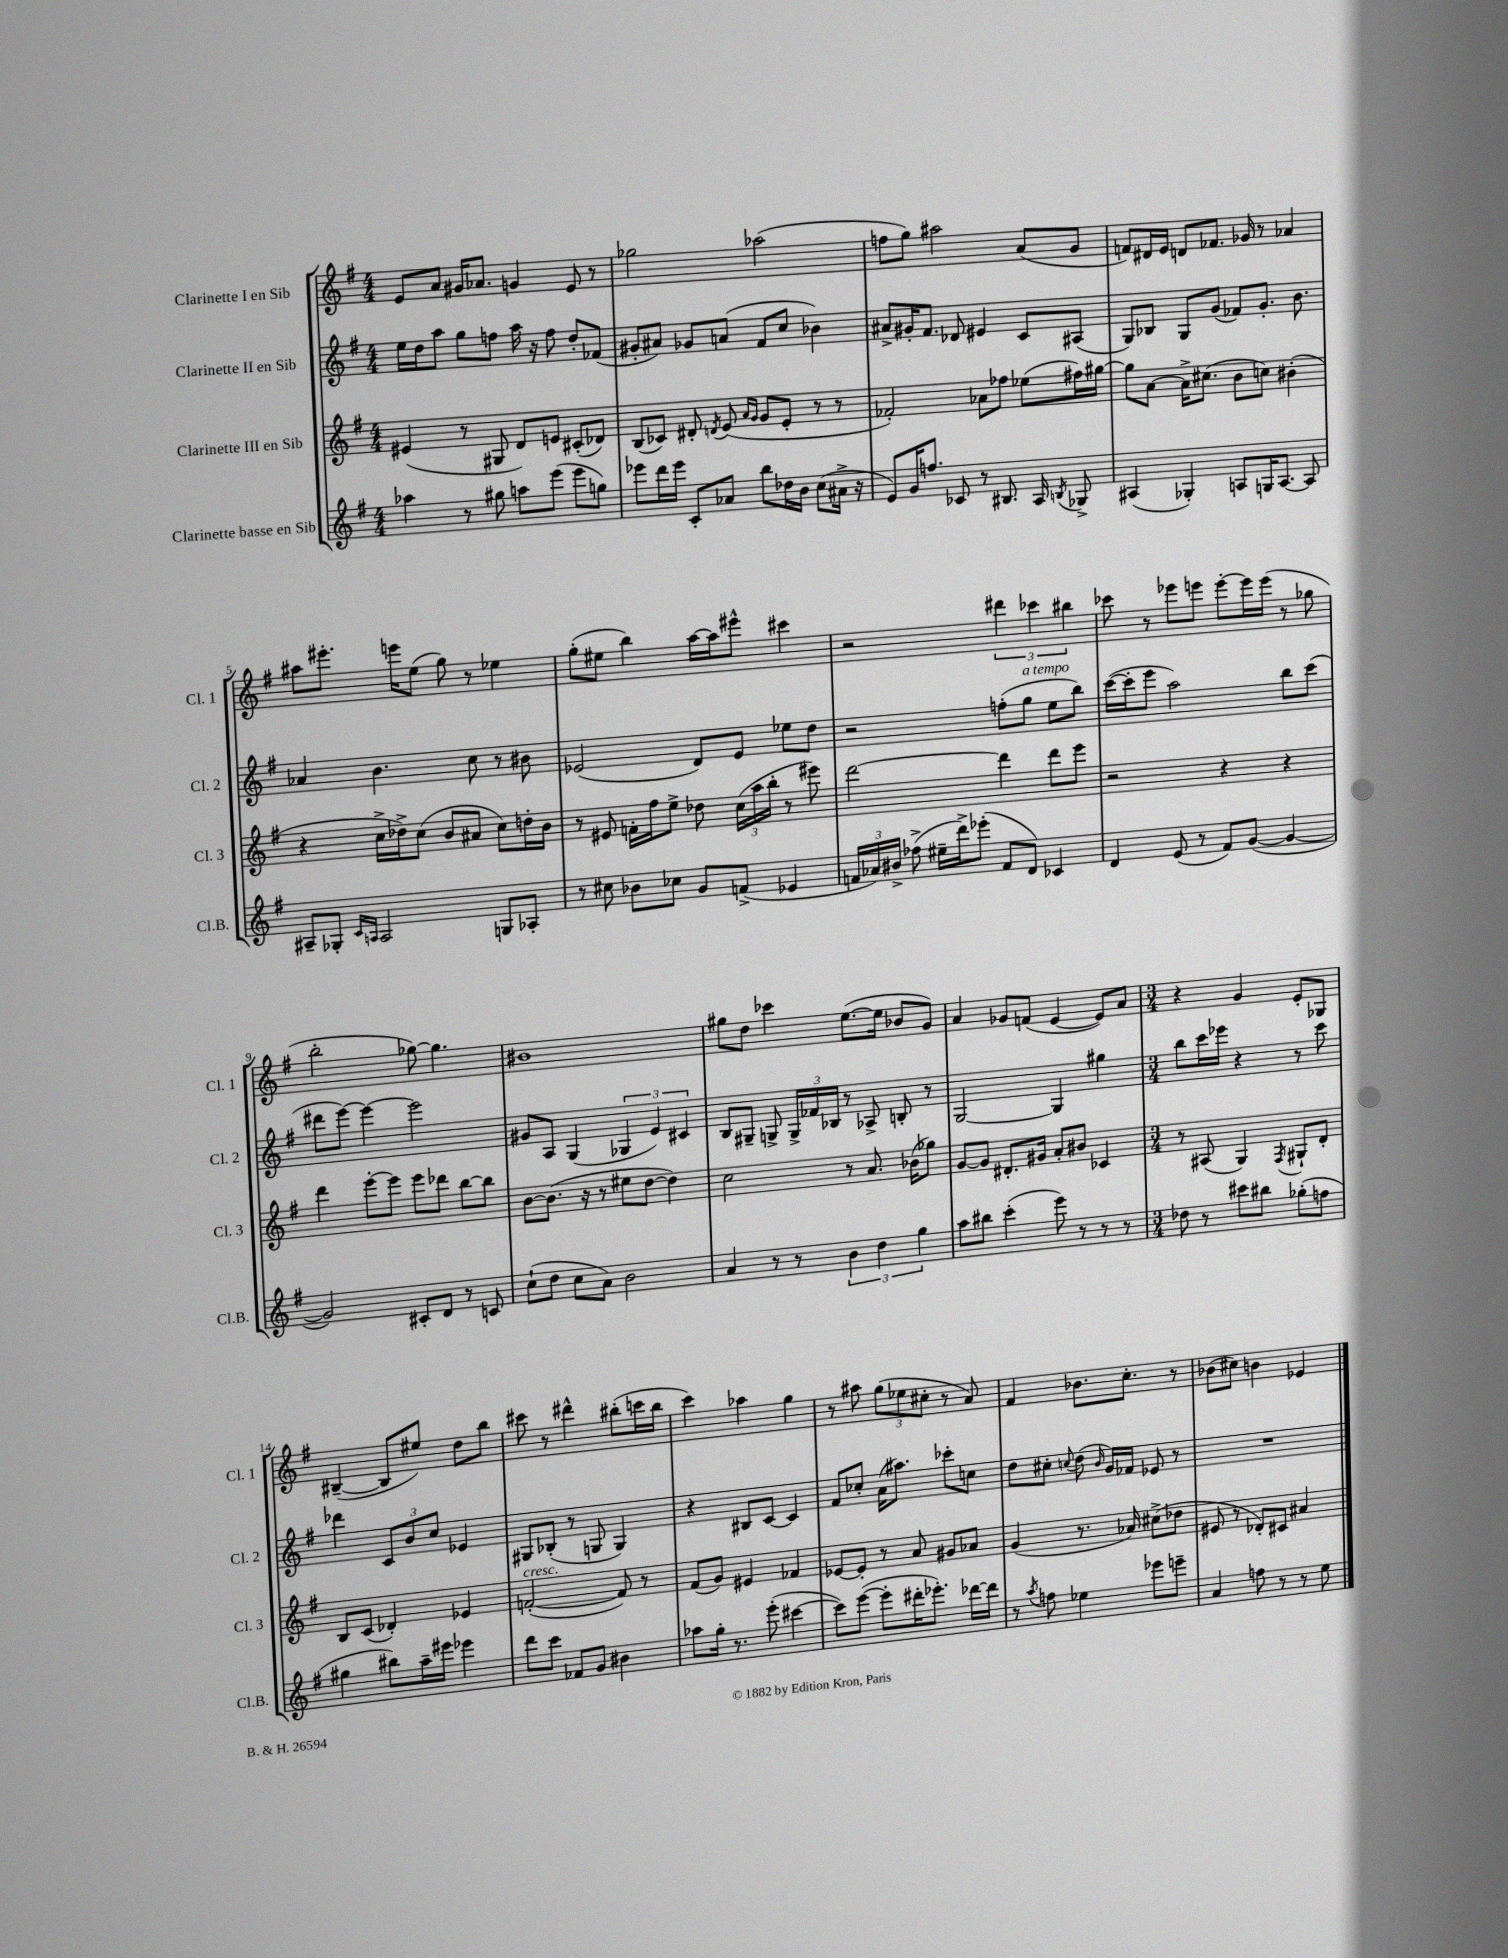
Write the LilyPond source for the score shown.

<<
\new StaffGroup <<
\new Staff = "s0" \with { instrumentName = "Clarinette I en Sib" shortInstrumentName = "Cl. 1" } {
    \clef treble \key g \major \numericTimeSignature \time 4/4
    \autoBeamOff e'8[ a'8] gis'16[ aes'8.] g'4 e'8 r8 |
    ges''2 aes''2( |
    f''8[ g''8]) ais''2 a'8[( g'8] |
    f'8[) dis'16 e'16] d'8[ fes'8.] ges'16 r8 aes'4 |
    ais''8[ eis'''8.]-. e'''16[ e''8]( g''8) r8 ees''4 |
    g''8[-.( eis''8] b''4) a''16[~ a''16 eis'''8]-^ cis'''4 |
    r2 \tuplet 3/2 { dis'''4 ces'''4 bis''4 } |
    ces'''8 r8 ees'''8[ e'''8] e'''8[~-. e'''16 e'''16]( r8 ges''8 |
    b''2-. ges''8~) ges''4. |
    bis'1 |
    gis''8[ d''8] ces'''4 e''8.[~( e''16] bes'8[ g'8]) |
    a'4 ges'8[ f'8]( e'4~ e'8[) a'8] |
    \numericTimeSignature \time 3/4 r4 g'4 e'8[-. ges8] |
    bis4~--( bis8[ eis''8]) d''8[ b''8] |
    cis'''8 r8 dis'''4-^ bis''8[-.( c'''16 bis''16] |
    c'''4) aes''4 g''4 |
    r8 ais''8 \tuplet 3/2 { g''8[( ees''8 cis''8]-. } r8 a'8) |
    fis'4 bes'8.[ c''8.]-. r8 |
    bes'8[( cis''8]) b'4 ees'4 \bar "|." |
}
\new Staff = "s1" \with { instrumentName = "Clarinette II en Sib" shortInstrumentName = "Cl. 2" } {
    \clef treble \key g \major \numericTimeSignature \time 4/4
    \autoBeamOff e''16[ d''16 a''8] g''8[ f''8] a''16 r16 f''8 d''8[-. fes'8]( |
    gis'8[-. ais'8]) ges'8[ a'8]( fis'8[ c''8] bes'4) |
    ais'8[-> gis'16-. fis'8.] des'8 eis'4 c'8[ ais8]( |
    g8[) bes8] g8[ g'8]( fes'8[) g'8.]-. b'8. |
    aes'4 b'4. c''8 r8 bis'8 |
    ees'2( d'8[) ees'8] ees''8[ d''8] |
    r2 f''8[-.( g''8]^\markup { \italic "a tempo" } e''8[ b''8]) |
    c'''16[~( c'''16-. e'''8] a''2) b''8[ c'''8]( |
    dis'''8[ e'''8]~) e'''4~ e'''2 |
    gis'8[ a8] g4( \tuplet 3/2 { ges4 e'4) cis'4 } |
    b8[ gis8]-- g8-> \tuplet 3/2 { g16[-> fes'16 bes16] } r8 aes8-> b8-. r8 |
    g2~ g4 gis''4 |
    \numericTimeSignature \time 3/4 b''8[ c'''16 ees'''16] r4 r8 c'''8 |
    des'''4 \tuplet 3/2 { c'8[ b'8 c''8] } ees'4 |
    gis8[ bes8]-.( r8 g8 g4) |
    r4 bis8[ c'8]~ c'4 |
    fis'8[ ces''8]-. a'16[( ais''8.]) ces'''8[-. c''8] |
    d''8[ cis''8]-. \appoggiatura { c''8 } d''8( \grace { b'16 } g'16[) fes'16] ees'8 r8 |
    R2. \bar "|." |
}
\new Staff = "s2" \with { instrumentName = "Clarinette III en Sib" shortInstrumentName = "Cl. 3" } {
    \clef treble \key g \major \numericTimeSignature \time 4/4
    \autoBeamOff eis'4( r8 gis8 d'8[) e'8] cis'8[-.( des'8]) |
    b8[( ces'8]) dis'8-. \acciaccatura { d'8 } e'8( \grace { a'16[ g'16] } g'8[ e'8]-. r8 r8 |
    fes'2-.) aes'8[ fes''8] ees''8[( fis''16) gis''16]~ |
    gis''8[ a'8]~ a'16[-> cis''8.]( b'8[ c''8]) bis'4-.( |
    r4 c''16[-> des''16->) c''8]( b'8[ ais'8] c''8[) d''16-. b'16] |
    r8 eis'8 f'16[-. fis''16 e''8]-> des''8 \tuplet 3/2 { c''16[( a''16 b''16]-. } r8 eis'''8) |
    d'''2~ d'''4 d'''8[ e'''8] |
    r2 r4 r4 |
    d'''4 e'''8[~-. e'''8] e'''8[ des'''8] b''8[~ b''8] |
    b'8[~ b'8.]( r16 r8 eis''8[ d''8]~ d''4) |
    c''2 r8 a'8. bes'16[( ges''8]) |
    g'8[~ g'8] dis'8.[-. gis'16] a'8[-. bis'8] ces'4 |
    \numericTimeSignature \time 3/4 r8 ais8( g4) \acciaccatura { fis8 } gis8[-! d'8]-. |
    b8[ c'8]( des'4-.) ees'4 |
    f'2~-.^\markup { \italic "cresc." }( f'8) r8 |
    fis'8[( g'8]) eis'4 fes'4 |
    ees'8[~ ees'8]-. r8 a'8 gis'8[ aes'8] |
    g'4( r8. aes'16) cis''8[->( des''8] |
    eis'8 r8 des'8[-.) cis'8] ais'4 \bar "|." |
}
\new Staff = "s3" \with { instrumentName = "Clarinette basse en Sib" shortInstrumentName = "Cl.B." } {
    \clef treble \key g \major \numericTimeSignature \time 4/4
    \autoBeamOff aes''4 r8 gis''8 a''8[ e'''8]( e'''8[ g''8]) |
    ees'''8[ d'''16 ees'''16] c'8[-. aes'8] b''8[ des''16 b'16] c''8[( ais'16]-> r16 |
    e'8[) g'16 f''8.] ces'8 r8 bis8. a16 \acciaccatura { b8 } ges8-> |
    ais4( ges4-.) a8[ g16 a8.]~ a8 |
    ais8[-- ges8]-. \grace { c'16[ a16] } a2 g8[ aes8]-. |
    r8 cis''8 bes'8[ ces''8] g'8[ f'8]->( ees'4 |
    \tuplet 3/2 { f'16[ aes'16) bis'16]-> } fes''8->( eis''16[-- d'''16->) ees'''8]-.( f'8[ d'8]) ces'4 |
    d'4 e'8( r8 fis'8[) g'8]~( g'4~ |
    g'2) cis'8[-. d'8] r8 c'8 |
    c''8[-!( d''8] c''8[ a'8]) b'2 |
    a'4 r8 r8 \tuplet 3/2 { b'4 d''4 g''4 } |
    a''8[ bis''8] c'''4-.( e'''8) r8 r8 r8 |
    \numericTimeSignature \time 3/4 des''8 r8 cis'''8[ bis''8] ges''8[-.( f''8] |
    gis''4 bis''8[) a''16-- eis'''16] ees'''4 |
    d'''8[ c'''8] fes'8[ g'8] bis'4 |
    aes''8[ g''16]-. r8. e'''8-.( cis'''4~ |
    cis'''8[) e'''8]~( e'''8[-. dis'''16-. ees'''8.]-.) des'''16[~ des'''16] |
    r8 \acciaccatura { a''8 } f''8 ees''4 ees'''8[ e'''8]-- |
    a'4 f''8 r8 r8 e''8 \bar "|." |
}
>>
>>
